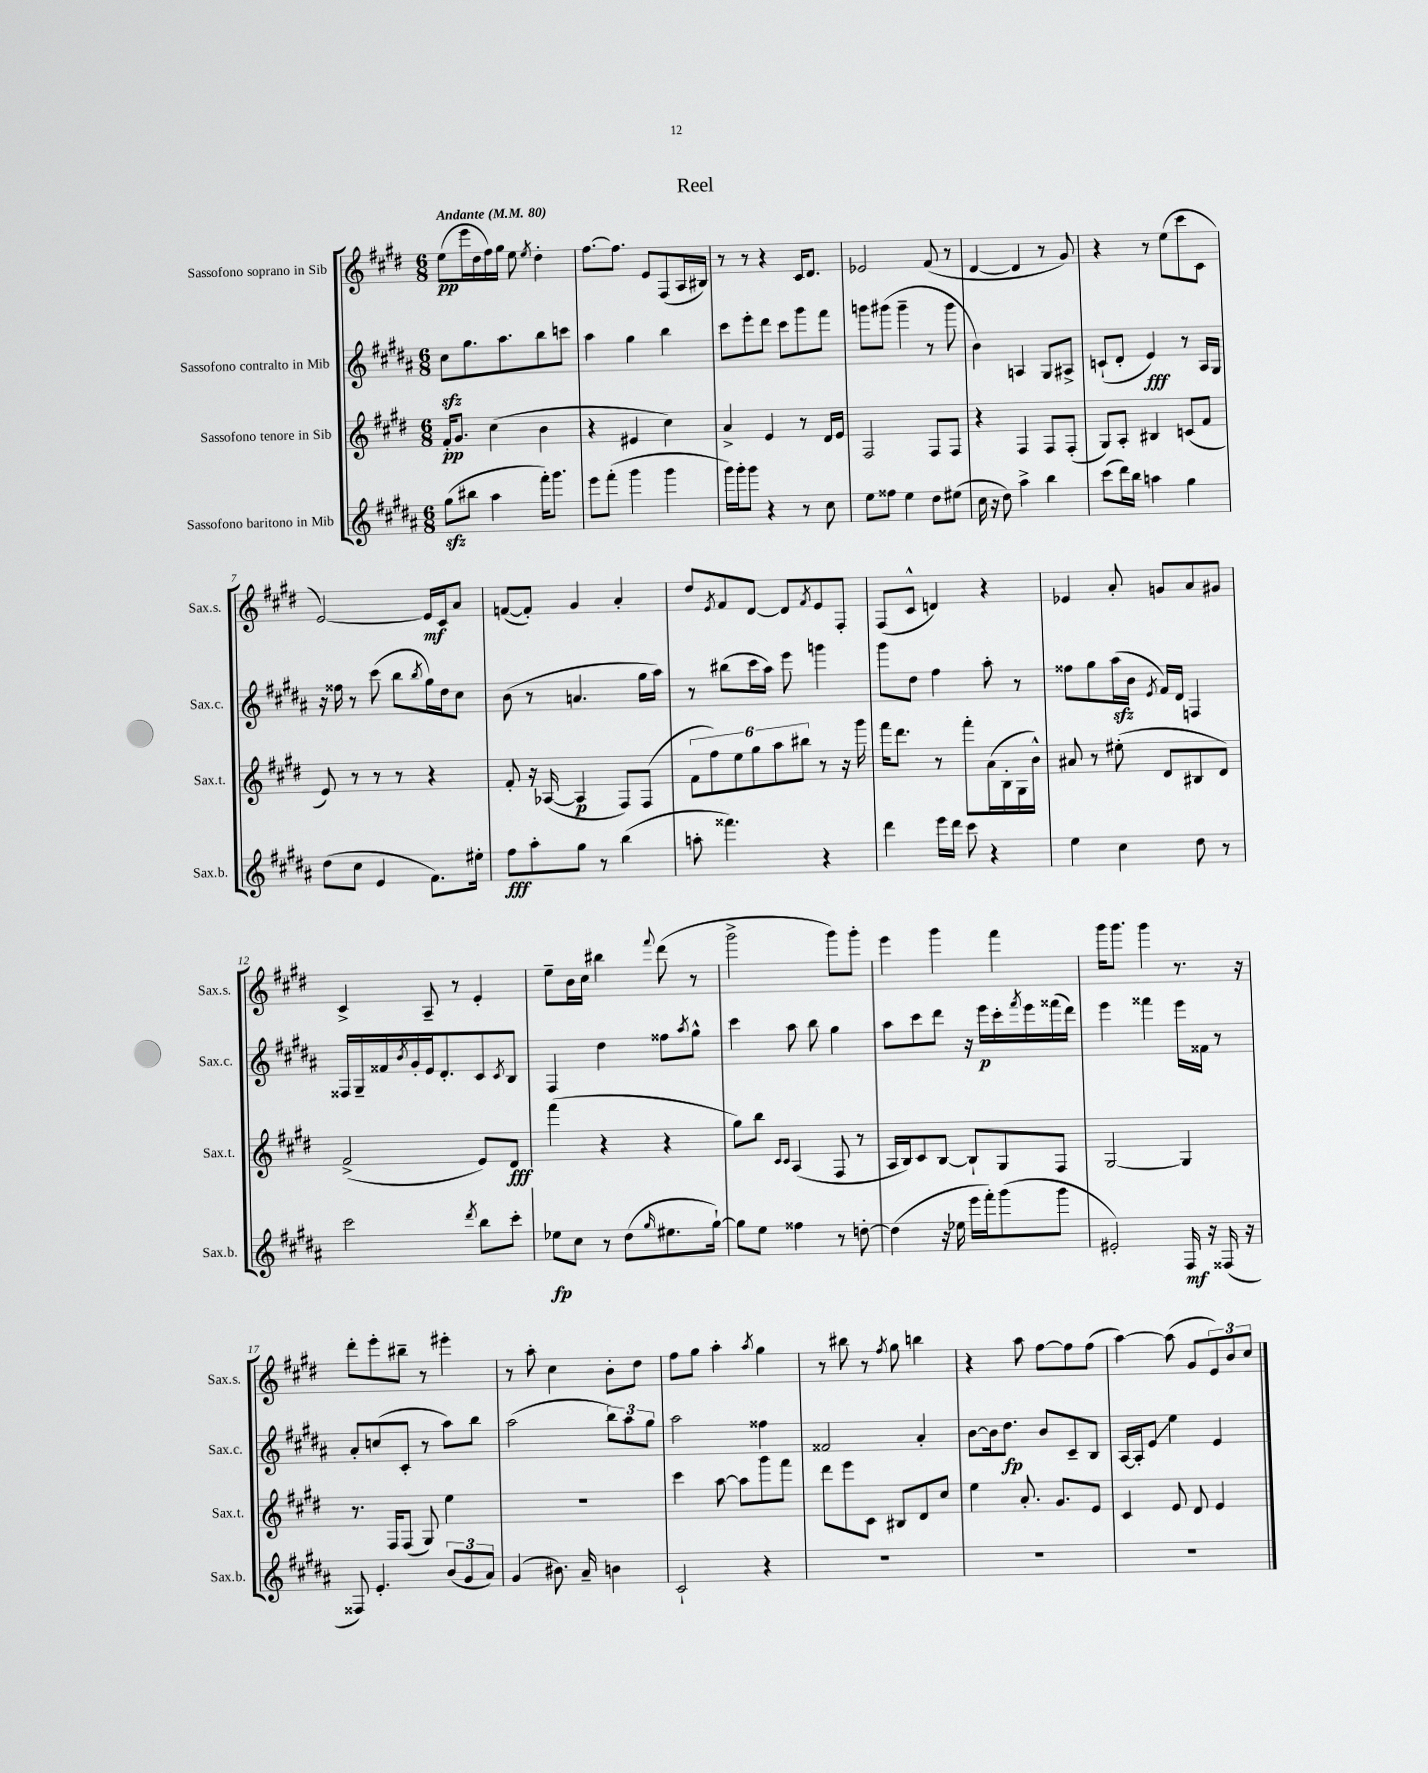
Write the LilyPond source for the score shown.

\header { title = "Reel" }
<<
\new StaffGroup <<
\new Staff = "s0" \with { instrumentName = "Sassofono soprano in Sib" shortInstrumentName = "Sax.s." } {
    \clef treble \key e \major \numericTimeSignature \time 6/8 \tempo "Andante" 4 = 80
    e''8\pp( e'''16 dis''16 fis''16) gis''16 e''8 \acciaccatura { e''8 } dis''4-. |
    fis''8.~ fis''8. e'8 fis8( a16 bis16) |
    r8 r8 r4 cis'16 dis'8. |
    ees'2 fis'8( r8 |
    dis'4~ dis'4 r8 gis'8) |
    r4 r8 e''8( cis'''8 cis'8 |
    e'2~) e'16\mf cis'16 a'8 |
    f'8~( f'8-.) gis'4 a'4-. |
    dis''8 \acciaccatura { e'8 } fis'8 dis'8~ dis'8 \acciaccatura { fis'8 } e'8 fis8-. |
    fis8( cis'8-^ d'4) r4 |
    ees'4 a'8-. g'8 a'8 gis'8 |
    cis'4-> a8-- r8 e'4-. |
    e''8-- b'16 cis''16 bis''4 \appoggiatura { fis'''8 } dis'''8( r8 |
    gis'''2-> gis'''8) gis'''8-. |
    e'''4 gis'''4 fis'''4 |
    gis'''16 gis'''8. gis'''4 r8. r16 |
    dis'''8-. e'''8-. bis''8-- r8 eis'''4-. |
    r8 a''8-. cis''4 b'8-. dis''8 |
    fis''8 gis''8 a''4-. \acciaccatura { a''8 } gis''4 |
    r8 bis''8 r8 \acciaccatura { fis''8 } gis''8 b''4 |
    r4 a''8 fis''8~ fis''8 fis''8( |
    a''4~) a''8( gis'8 \tuplet 3/2 { e'8) b'8 cis''8 } \bar "|." |
}
\new Staff = "s1" \with { instrumentName = "Sassofono contralto in Mib" shortInstrumentName = "Sax.c." } {
    \clef treble \key b \major \numericTimeSignature \time 6/8
    cis''8\sfz gis''8. ais''8. b''8 c'''8 |
    ais''4 gis''4 b''4 |
    cis'''8 e'''8-. dis'''8 cis'''8 gis'''8 fis'''8 |
    g'''8 gis'''8( gis'''4-- r8 gis'''8 |
    b'4) a4 gis8 ais8-> |
    c'8-!( dis'8-. e'4\fff) r8 ais16 gis16 |
    r16 fisis''16 r8 cis'''8( b''8 \acciaccatura { b''8 } gis''16) dis''16 cis''8 |
    b'8( r8 a'4. gis''16 ais''16) |
    r8 bis''8( cis'''16 ais''16) e'''8 g'''4 |
    gis'''8 dis''8 fis''4 ais''8-. r8 |
    fisis''8 gis''8 ais''16\sfz( b'16 \acciaccatura { e'8 } fis'16) dis'16 f4 |
    fisis16 gis16-- fisis'16 \acciaccatura { b'8 } gis'16-. e'16 dis'8.-. cis'8 \acciaccatura { cis'8 } b8 |
    fis4 dis''4 fisis''8 \acciaccatura { ais''8 } gis''8-^ |
    cis'''4 ais''8 b''8 gis''4 |
    ais''8 cis'''8 dis'''8 r16 e'''16\p cis'''16-. \acciaccatura { fis'''8 } e'''16 fisis'''16( dis'''16) |
    e'''4 fisis'''4 e'''16 fisis'16 r8 |
    ais'8-. c''8( cis'8-. r8 ais''8) b''8 |
    ais''2( \tuplet 3/2 { b''8) ais''8 gis''8 } |
    ais''2 fisis''4 |
    fisis'2 ais'4-. |
    b'8~ b'16 dis''8.\fp b'8 cis'8-- b8 |
    ais16~ ais16-. e'8\glissando e''4 e'4 \bar "|." |
}
\new Staff = "s2" \with { instrumentName = "Sassofono tenore in Sib" shortInstrumentName = "Sax.t." } {
    \clef treble \key e \major \numericTimeSignature \time 6/8
    fis'16-.\pp gis'8. cis''4( b'4 |
    r4 eis'4 cis''4) |
    a'4-> e'4 r8 dis'16 e'16 |
    fis2 fis8 fis8 |
    r4 fis4 fis8 fis8-.( |
    gis8) a8-. bis4 c'8( fis'8 |
    e'8) r8 r8 r8 r4 |
    fis'8-. r16 aes16~( aes4\p fis8) fis8( |
    \tuplet 6/4 { fis'8 fis''8) e''8 gis''8 a''8 bis''8 } r8 r16 gis'''16 |
    fis'''16 dis'''8. r8 fis'''8-. a'16( b16-. gis16 b'16-^) |
    ais'8 r8 eis''8-.( dis'8 bis8 dis'8) |
    fis'2->( e'8) dis'8\fff |
    fis'''4( r4 r4 |
    gis''8) b''8 \grace { cis'16 cis'16 } a4( fis8 r8 |
    a16 b16) cis'8 b8~ b8-! gis8 fis8 |
    gis2~ gis4 |
    r8. fis16 fis8( gis8) e''4 |
    R2. |
    cis'''4 a''8~ a''8 gis'''8 fis'''8 |
    dis'''8 e'''8 cis'8 bis8 dis'8 cis''8 |
    e''4 a'8.-. gis'8. e'8 |
    cis'4 e'8 dis'8 e'4 \bar "|." |
}
\new Staff = "s3" \with { instrumentName = "Sassofono baritono in Mib" shortInstrumentName = "Sax.b." } {
    \clef treble \key b \major \numericTimeSignature \time 6/8
    gis''8\sfz( bis''8 ais''4 fis'''16-.) gis'''8. |
    e'''8 fis'''8-.( gis'''4 gis'''4 |
    gis'''16) gis'''16-. gis'''8 r4 r8 cis''8 |
    e''8 fisis''8 e''4 dis''8 eis''8( |
    cis''16 r16 dis''8) ais''4-> b''4 |
    cis'''8( dis'''16) b''16 a''4 gis''4 |
    dis''8( cis''8 e'4 fis'8.) eis''16-. |
    fis''8\fff ais''8-. gis''8 r8 b''4( |
    a''8-. fisis'''4.) r4 |
    dis'''4 e'''16 dis'''16 cis'''8 r4 |
    e''4 cis''4 dis''8 r8 |
    cis'''2 \acciaccatura { dis'''8 } b''8 cis'''8-. |
    ees''8\fp cis''8 r8 dis''8( \grace { gis''16 } eis''8. gis''16~-!) |
    gis''8 e''8 fisis''4 r8 d''8~-. |
    d''4( r16 ees''16 e'''16 fis'''16-.) gis'''8( gis'''8 |
    eis'2-.) fis16\mf r16 fisis16( r16 |
    fisis8) e'4.-. \tuplet 3/2 { b'8( gis'8 ais'8) } |
    gis'4( bis'8.) ais'16-- b'4 |
    cis'2-! r4 |
    R2. |
    R2. |
    R2. \bar "|." |
}
>>
>>
